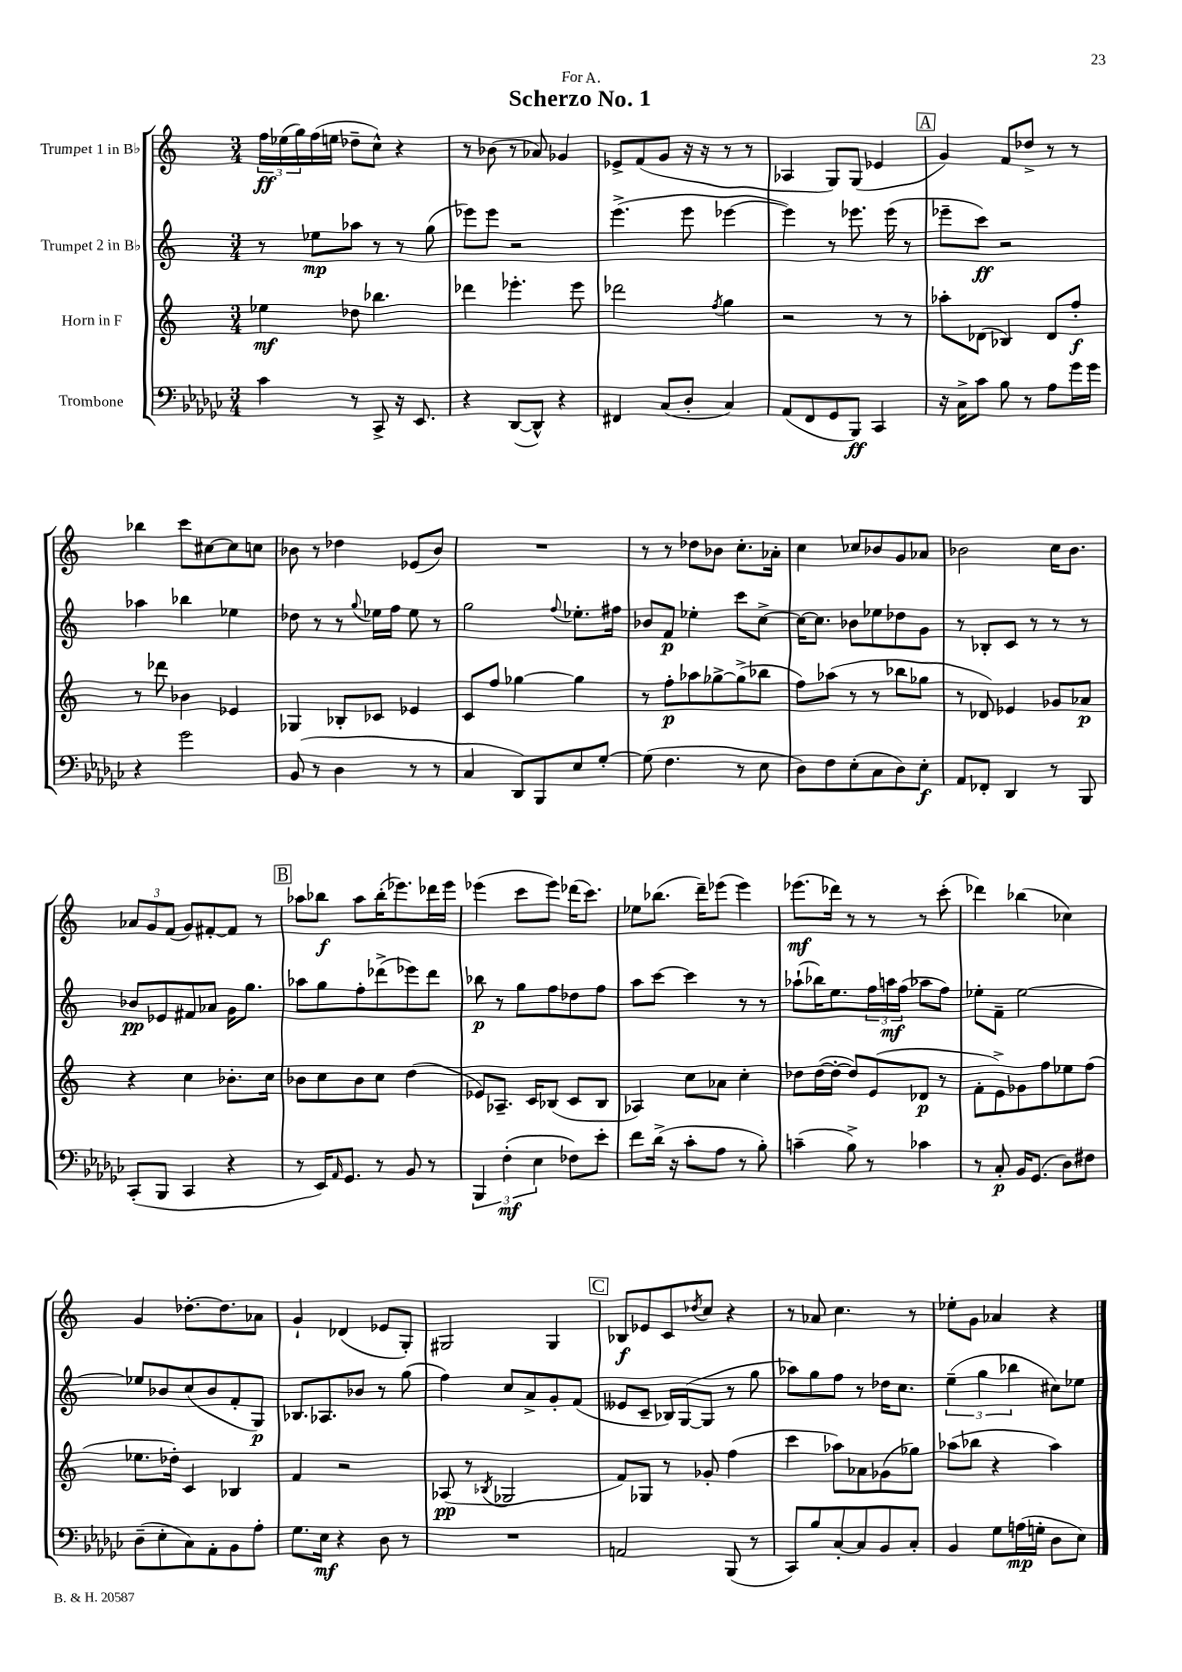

**kern	**kern	**kern	**kern
*staff4	*staff3	*staff2	*staff1
*clefF4	*clefG2	*clefG2	*clefG2
*k[b-e-a-d-g-c-]	*k[]	*k[]	*k[]
*M3/4	*M3/4	*M3/4	*M3/4
4c-	4ee-	8r	24ff
.	.	.	(24ee-
.	.	.	24gg)
.	.	8ee-	(16ff
.	.	.	16ee
8r	8dd-	8aa-	8dd-~
8CC-^	4.bb-	8r	8cc^^)
16r	.	8r	4r
8.EE-	.	.	.
.	.	(8gg	.
=	=	=	=
4r	4ddd-	8eee-)	8r
.	.	8eee-	(8b-
([8DD-	4.eee-'	2r	8r
8DD-^^])	.	.	8a-)
4r	.	.	4g-
.	8eee-	.	.
=	=	=	=
4FF#	2ddd-	(4.eee^	8e-^
.	.	.	(8f
(8C-	.	.	8g
8D-'	.	8eee	16r
.	.	.	16r
.	8qff	.	.
4C-)	4gg	[4eee-	8r
.	.	.	8r
=	=	=	=
(8AA-	2r	4eee-])	4A-
8FF	.	.	.
8GG-	.	8r	8G)
8BBB-)	.	8.eee-	(8G
4CC-	8r	.	4e-
.	.	(16eee-	.
.	8r	8r	.
=	=	=	=
16r	8aa-'	8eee-~	4g)
16C-^	.	.	.
8c-	(8d-	8ccc)	.
8B-	4B-)	2r	8f
8r	.	.	8dd-^
8A-	8d-	.	8r
16g-	8ff'	.	8r
16g-	.	.	.
=	=	=	=
4r	8r	4aa-	4bb-
.	8ddd-	.	.
2g-	4b-	4bb-	8ccc
.	.	.	[8cc#
.	4e-	4ee-	8cc#]
.	.	.	8cc
=	=	=	=
(8BB-	4G-	8dd-	8b-
8r	.	8r	8r
4D-	8B-'	8r	4dd-
.	.	8qqgg	.
.	8c-	16ee-	.
.	.	16ff	.
8r	4e-	8ee-	(8e-
8r	.	8r	8b-)
=	=	=	=
4C-	8c	2gg	2.r
.	8ff	.	.
8DD-)	[4gg-	.	.
8BBB-	.	.	.
.	.	8qqff	.
8E-	4gg-]	8.ee-'	.
[8G-'	.	.	.
.	.	16ff#	.
=	=	=	=
(8G-]	8r	8b-	8r
4.F	8ff'	8f	8r
.	8aa-	4ee-'	8dd-
.	[8gg-^	.	8b-
8r	(8gg-^]	8ccc	8.cc'
8E-	8bb-	[8cc^	.
.	.	.	16a-'
=	=	=	=
8D-)	8ff)	16cc_	4cc
.	.	8.cc]	.
8F	(8aa-	.	.
(8E-'	8r	8b-	8cc-
8C-	8r	8ee-	8b-
8D-)	8bb-	8dd-	8g
8E-'	8gg-	8g	8a-
=	=	=	=
8AA-	8r	8r	2b-
8FF-'	8d-)	8B-'	.
4DD-	4e-	8c	.
.	.	8r	.
8r	8g-	8r	16cc
.	.	.	8.b-
8BBB-	8a-	8r	.
=	=	=	=
(8CC-'	4r	8b-	12a-
.	.	.	12g
8BBB-	.	8e-	.
.	.	.	(12f
4CC-	4cc	8f#	8g)
.	.	8a-	[8f#'
4r	8.b-'	16g	8f#]
.	.	8.gg	.
.	.	.	8r
.	16cc	.	.
=	=	=	=
8r	8b-	8aa-	8aa-
16EE-)	8cc	8gg	8bb-
16qqAA-	.	.	.
8.GG-	.	.	.
.	8b-	8ff'	8aa-
8r	8cc	(8ddd-^	(16bb-'
.	.	.	8.eee-)
8BB-	(4dd	8eee-)	.
8r	.	8ddd-	16ddd-
.	.	.	16eee-
=	=	=	=
6BBB-	8e-)	8bb-	(4eee-
.	8.A-~	8r	.
(6F'	.	.	.
.	.	8gg	8ccc
.	16c	.	.
6E-	.	.	.
.	(8B-	8ff	8eee-)
8F-)	8c	8dd-	(16ddd-
.	.	.	8.ccc)
8e-'	8B-	8ff	.
=	=	=	=
8f	4A-)	8aa	8ee-
(16d-^	.	[8ccc	(8.bb-
16r	.	.	.
8c-'	8cc	4ccc]	.
.	.	.	16ddd~)
8A-	8a-	.	(8eee-
8r	4cc'	8r	4eee-)
8B-')	.	8r	.
=	=	=	=
(4c~	8dd-	(8aa-`	(8.eee-
.	([16dd-	16bb-)	.
.	16dd-'_	8.ee	16ddd-)
8B-^)	8dd-])	.	8r
8r	(8e	24ff	8r
.	.	24aa	.
.	.	(24ff	.
4c-	8d-	8aa-	8r
.	8r	8ff)	(8ccc'
=	=	=	=
8r	8f'	8ee-'	4ddd-)
8C-'	8e^)	8f~	.
16BB-	8g-	[2ee-	(4bb-
(8.GG-	.	.	.
.	8ff	.	.
8D-)	8ee-	.	4cc-)
8F#	(8ff	.	.
=	=	=	=
(8D-~	8.ee-	8ee-]	4g
8E-'	.	8b-	.
.	16dd-')	.	.
8C-)	4c	(8cc	[8.dd-'
8AA-'	.	8b-	.
.	.	.	8.dd-]
8BB-	4B-	8f'	.
8A-'	.	8G)	8a-
=	=	=	=
8.G-	4f	8.B-	4g`
16E-	.	8.A-	.
4r	2r	.	(4d-
.	.	8b-	.
8D-	.	8r	8e-
8r	.	(8gg	8G')
=	=	=	=
2.r	(8A-	4ff)	2G#
.	8r	.	.
.	8qB-	.	.
.	2G-	8cc	.
.	.	8a^	.
.	.	8g'	4G#
.	.	(8f	.
=	=	=	=
2AA	8f)	8e--	8B-
.	8G-	8c~	8e-
.	8r	16B-)	8c
.	.	([16G	.
.	.	.	8qdd-
.	8g-'	8G]	8cc
(8BBB-	(4ff	8r	4r
8r	.	8gg	.
=	=	=	=
8CC-)	4ccc	8aa-)	8r
8B-	.	8gg	8a-
[8C-'	8aa-)	8ff	4.cc
8C-]	8a-	8r	.
8BB-	(8g-	16dd-	.
.	.	8.cc	.
8C-'	8gg-)	.	8r
=	=	=	=
4BB-	(8aa-	(6ee~	8ee-'
.	8bb-	.	8g
.	.	6gg	.
8G-	4r	.	4a-
.	.	6bb-	.
(16A	.	.	.
16G'	.	.	.
8D-	4aa-)	8cc#)	4r
8E-)	.	8ee-	.
==	==	==	==
*-	*-	*-	*-
